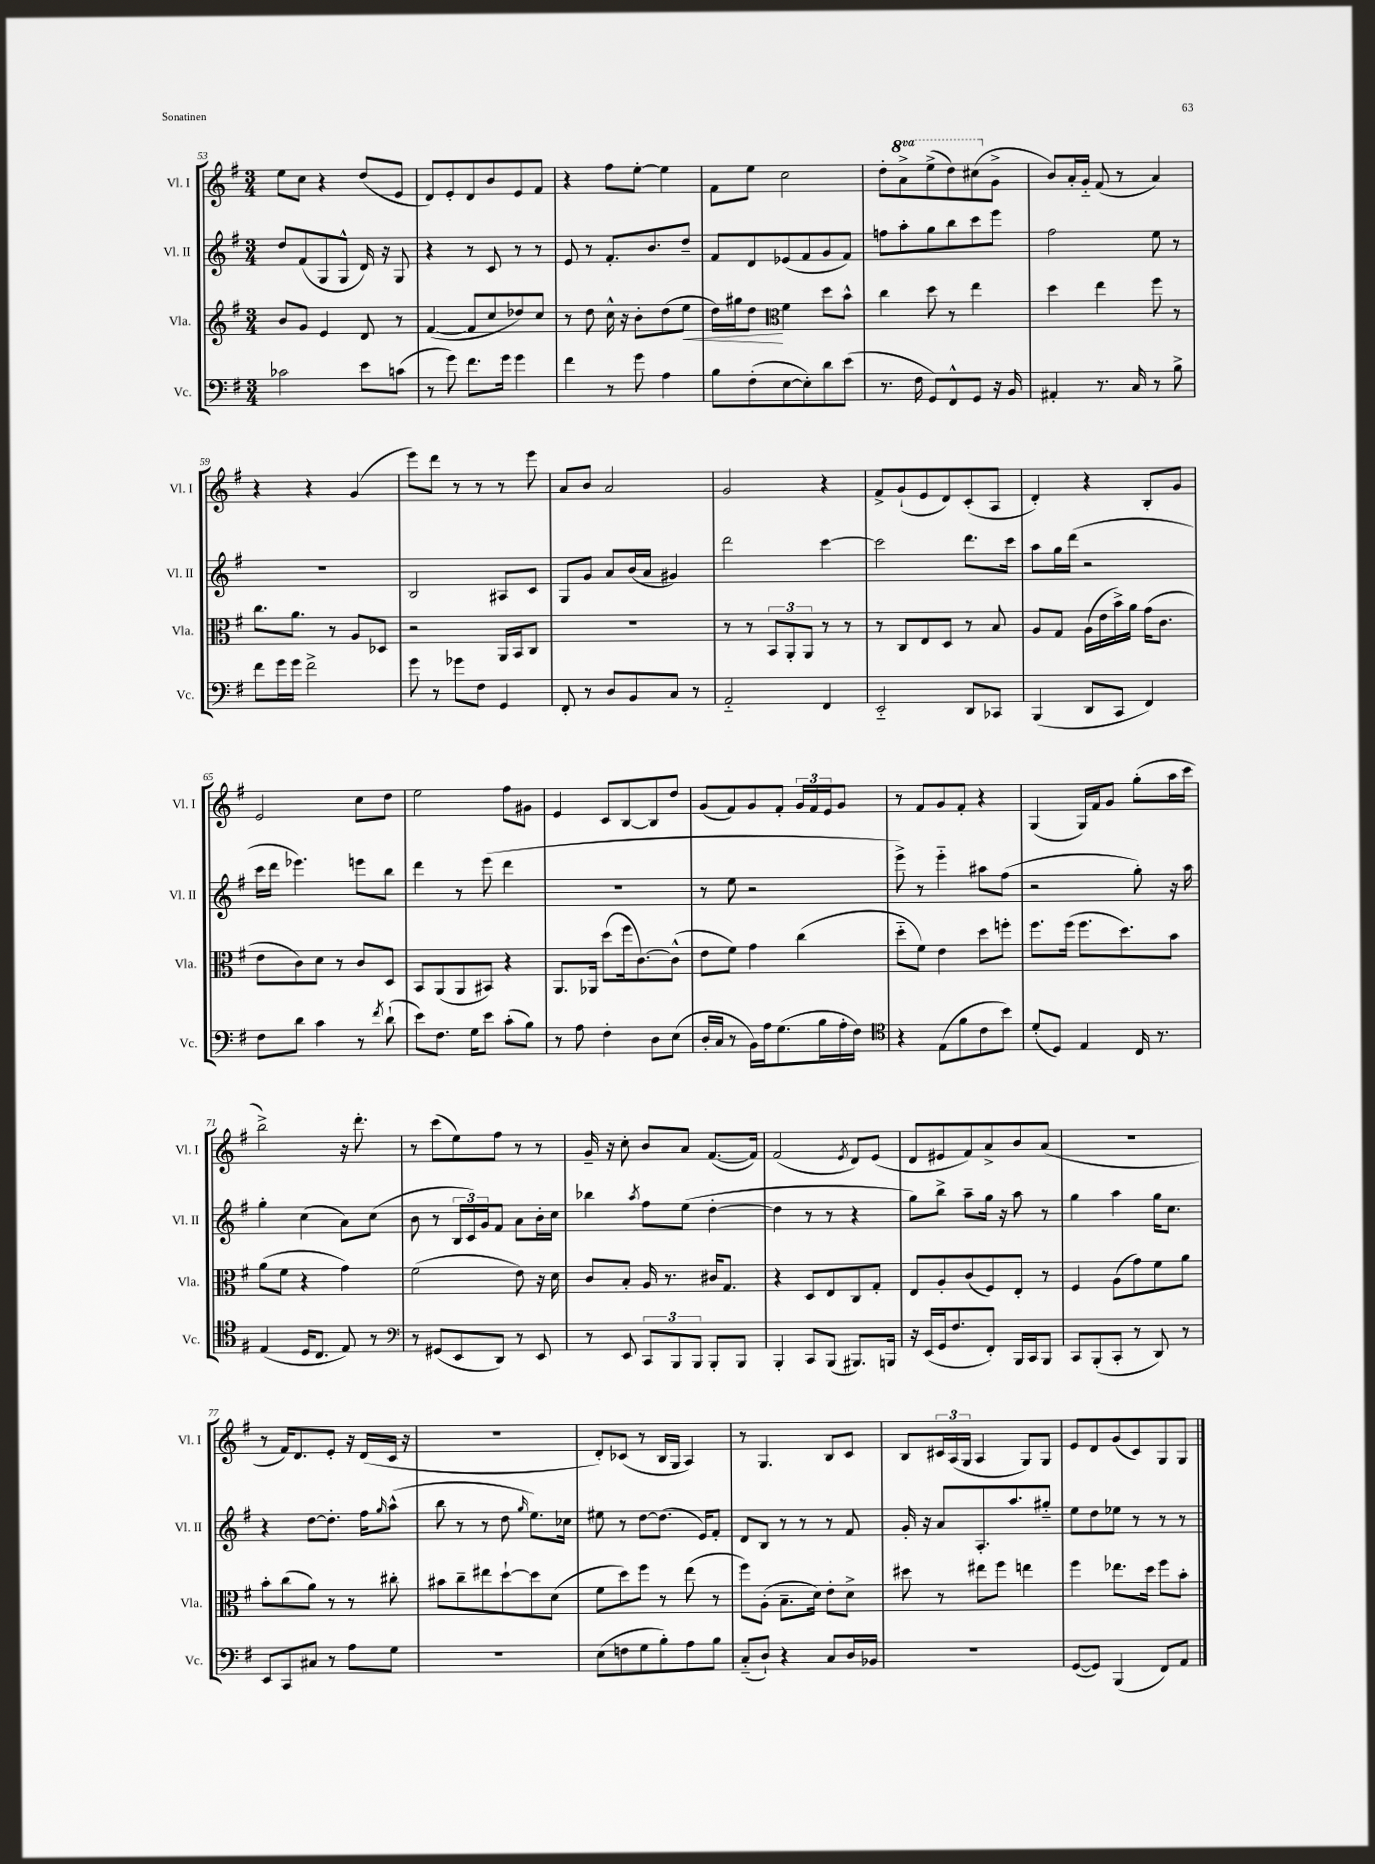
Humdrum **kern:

**kern	**kern	**kern	**kern
*staff4	*staff3	*staff2	*staff1
*clefF4	*clefG2	*clefG2	*clefG2
*k[f#]	*k[f#]	*k[f#]	*k[f#]
*M3/4	*M3/4	*M3/4	*M3/4
2c-	8b	8dd	8ee
.	8g	(8f#	8cc
.	4e	8G	4r
.	.	8G^^	.
8e	8d	16d)	(8dd
.	.	16r	.
(8c	8r	8G	8e
=	=	=	=
8r	([4f#	4r	8d)
8g)	.	.	8e'
8.f#	8f#]	8r	8d
.	8cc	8c	8b
16g	.	.	.
4g	8dd-)	8r	8e
.	8cc	8r	8f#
=	=	=	=
4f#	8r	8e	4r
.	8dd	8r	.
8r	16cc^^	8.f#'	8ff#
.	16r	.	.
8g	8b'	.	[8ee'
.	.	8.b	.
4A	(8dd	.	4ee]
.	8ee	8dd~	.
=	=	=	=
8B	16dd)	8f#	8f#
.	16gg#	.	.
(8F#'	8dd	8d	8ee
*	*clefC3	*	*
[8E	4f#	(8e-	2cc
8E'])	.	8f#	.
8d	8dd	8g	.
(8e	8b^^	8f#)	.
=	=	=	=
8.r	4cc	8ff	8dd'
.	.	8aa'	8aa^
16F#	.	.	.
8GG)	8dd	8gg	(8eee^
8FF#^^	8r	8bb	8ddd)
8GG	4ee	8ccc	(8ccc#
16r	.	8eee	8g^
16BB	.	.	.
=	=	=	=
4AA#'	4dd	2ff#	8b)
.	.	.	16a'
.	.	.	16g'~
8.r	4ee	.	(8f#
.	.	.	8r
16C	.	.	.
8r	8ff#	8ee	4a)
8B^	8r	8r	.
=	=	=	=
8f#	8.cc	2.r	4r
16g	.	.	.
16g	8.a	.	.
2f#^	.	.	4r
.	8r	.	.
.	8A	.	(4g
.	8D-	.	.
=	=	=	=
8g	2r	2B	8eee)
8r	.	.	8ddd
8g-	.	.	8r
8F#	.	.	8r
4GG	16AA	8A#	8r
.	16BB	.	.
.	8C	8c	8eee
=	=	=	=
8FF#'	2.r	8G	8a
8r	.	8g	8b
8D	.	8a	2a
8BB	.	(16b	.
.	.	16a	.
8C	.	4g#)	.
8r	.	.	.
=	=	=	=
2AA'~	8r	2ddd	2g
.	8r	.	.
.	12BB	.	.
.	12AA'	.	.
.	12AA	.	.
4FF#	8r	[4ccc	4r
.	8r	.	.
=	=	=	=
2EE'~	8r	2ccc]	8f#^
.	8C	.	(8g`
.	8E	.	8e
.	8D	.	8d)
8DD	8r	8.ddd	(8c'
8CC-	8B	.	8A
.	.	16ccc	.
=	=	=	=
(4BBB	8A	8aa	4d')
.	8G	16gg	.
.	.	(16ddd	.
8DD	(16A	2r	4r
.	16e	.	.
8CC	16b^)	.	.
.	16a	.	.
4FF#)	(16g	.	8B'
.	8.c	.	.
.	.	.	8g
=	=	=	=
8F#	8e	16ccc	2e
.	.	16ddd	.
8d	8c)	4.eee-)	.
4c	8d	.	.
.	8r	.	.
8r	8c	8eee	8cc
8qf#	.	.	.
(8d`	8D	8bb	8dd
=	=	=	=
8e)	8BB	4ddd	2ee
8.F#	(8AA	.	.
.	8AA	8r	.
16G	.	.	.
8e	8BB#)	(8eee	.
(8c'	4r	4ddd	8ff#
8B)	.	.	8g#
=	=	=	=
8r	8.AA	2.r	4e
8A	.	.	.
.	16AA-	.	.
4F#'	(8dd	.	8c
.	16ff#	.	[8B
.	[8.c)	.	.
8D	.	.	8B]
(8E	(8c^^]	.	8dd
=	=	=	=
16D'	8e	8r	(8g
16C	.	.	.
8r	8f#)	8ee	8f#)
16BB)	4g	2r	8g
16A	.	.	.
(8.G	.	.	8f#'
.	(4cc	.	24g
.	.	.	24f#
16B	.	.	.
.	.	.	24e
16A'	.	.	8g
16F#)	.	.	.
=	=	=	=
*clefC4	*	*	*
4r	8dd'~	8eee^)	8r
.	8f#)	8r	8f#
(8E	4e	4eee'~	8g
8f#	.	.	8f#'
8c	8dd	8aa#	4r
8b)	8ff'	(8ff#	.
=	=	=	=
(8d'	8.ff#	2r	(4G
8D)	.	.	.
.	(16ff#	.	.
4E	8.ff#	.	16G)
.	.	.	16f#
.	.	.	8g
.	8.dd)	.	.
16C	.	8gg')	(8gg'
8.r	.	.	.
.	8b	16r	16aa
.	.	16aa	16ccc
=	=	=	=
(4E	(8a	4gg'	2bb^)
.	8f#	.	.
16D	4r	(4cc	.
8.C	.	.	.
8E)	4g)	8a)	16r
.	.	.	8.ddd'
8r	.	(8cc	.
=	=	=	=
*clefF4	*	*	*
8r	(2f#	8b	8r
(8GG#	.	8r	(8ccc
8EE	.	24B	8ee)
.	.	24c)	.
.	.	24g	.
8DD)	.	8f#	8ff#
8r	8e)	8a	8r
8EE	16r	16b'	8r
.	16d	16cc	.
=	=	=	=
8r	8c	4bb-	16g~
.	.	.	16r
8EE	8B'	.	8cc'
.	.	8qaa	.
12CC	16A	8ff#	8b
.	8.r	.	.
12BBB	.	.	.
.	.	(8ee	8a
12BBB	.	.	.
8BBB'	16c#	[4dd'	([8.f#
.	8.G	.	.
8BBB	.	.	.
.	.	.	16f#])
=	=	=	=
4BBB'	4r	4dd]	(2f#
8CC	8D	8r	.
(8BBB	8E	8r	.
.	.	.	8qe
8.BBB#)	8C	4r	8d)
.	8G'	.	(8e
16BBB	.	.	.
=	=	=	=
16r	8E	8gg)	8d
(16EE	.	.	.
16GG	8A'	8bb^	8e#
8.F#	.	.	.
.	(8c	8aa~	8f#)
8FF#')	8F#)	16gg	8a^
.	.	16r	.
16BBB	8E'	8aa	8b
16CC	.	.	.
8BBB	8r	8r	(8a
=	=	=	=
8CC	4F#	4gg	2.r
(8BBB'	.	.	.
8CC'	(8A	4aa	.
8r	8g)	.	.
8DD)	8f#	16gg	.
.	.	8.cc	.
8r	8a	.	.
=	=	=	=
8EE	8b'	4r	8r
8CC	(8cc	.	16f#)
.	.	.	8.d
8C#	8a)	[8dd	.
8r	8r	8.dd']	8e'
8A	8r	.	16r
.	.	16ff#	(16d
.	.	16qqgg	.
8G	8cc#'	(8aa^^	16c
.	.	.	16r
=	=	=	=
2.r	8b#	8bb	2.r
.	8cc~	8r	.
.	8ee#	8r	.
.	[8dd`	8dd	.
.	.	16qqgg	.
.	8dd]	8.ee)	.
.	(8d	.	.
.	.	16cc-	.
=	=	=	=
(8E	8f#	8ee#	8d')
8F	8dd)	8r	(8c-
8G	8ff#	[8dd	8r
8B')	8r	(8.dd]	16B
.	.	.	16G
8A	(8ee	.	4A)
.	.	16e)	.
8B	8r	8f#'	.
=	=	=	=
(8C'~	8ff#)	8d	8r
8D`)	(8A'	8B	4.G
4r	8.B~	8r	.
.	.	8r	.
.	16d)	.	.
8C	8e'	8r	8B
16D	8d^	8f#	8c
16BB-	.	.	.
=	=	=	=
2.r	8dd#	16g'	8B
.	.	16r	.
.	8r	8a	24c#
.	.	.	(24A
.	.	.	24G
.	8ee#	8.A'	4A
.	8ff#	.	.
.	.	8.aa	.
.	4ee	.	8G)
.	.	8gg#'~	8G
=	=	=	=
([8GG	4ff#	8ee	8e
8GG])	.	8dd	8d
(4BBB	8.ee-	8ee-	(8g
.	.	8r	8c)
.	16dd	.	.
8FF#)	8ff#	8r	8G
8AA	8b'	8r	8G
==	==	==	==
*-	*-	*-	*-
